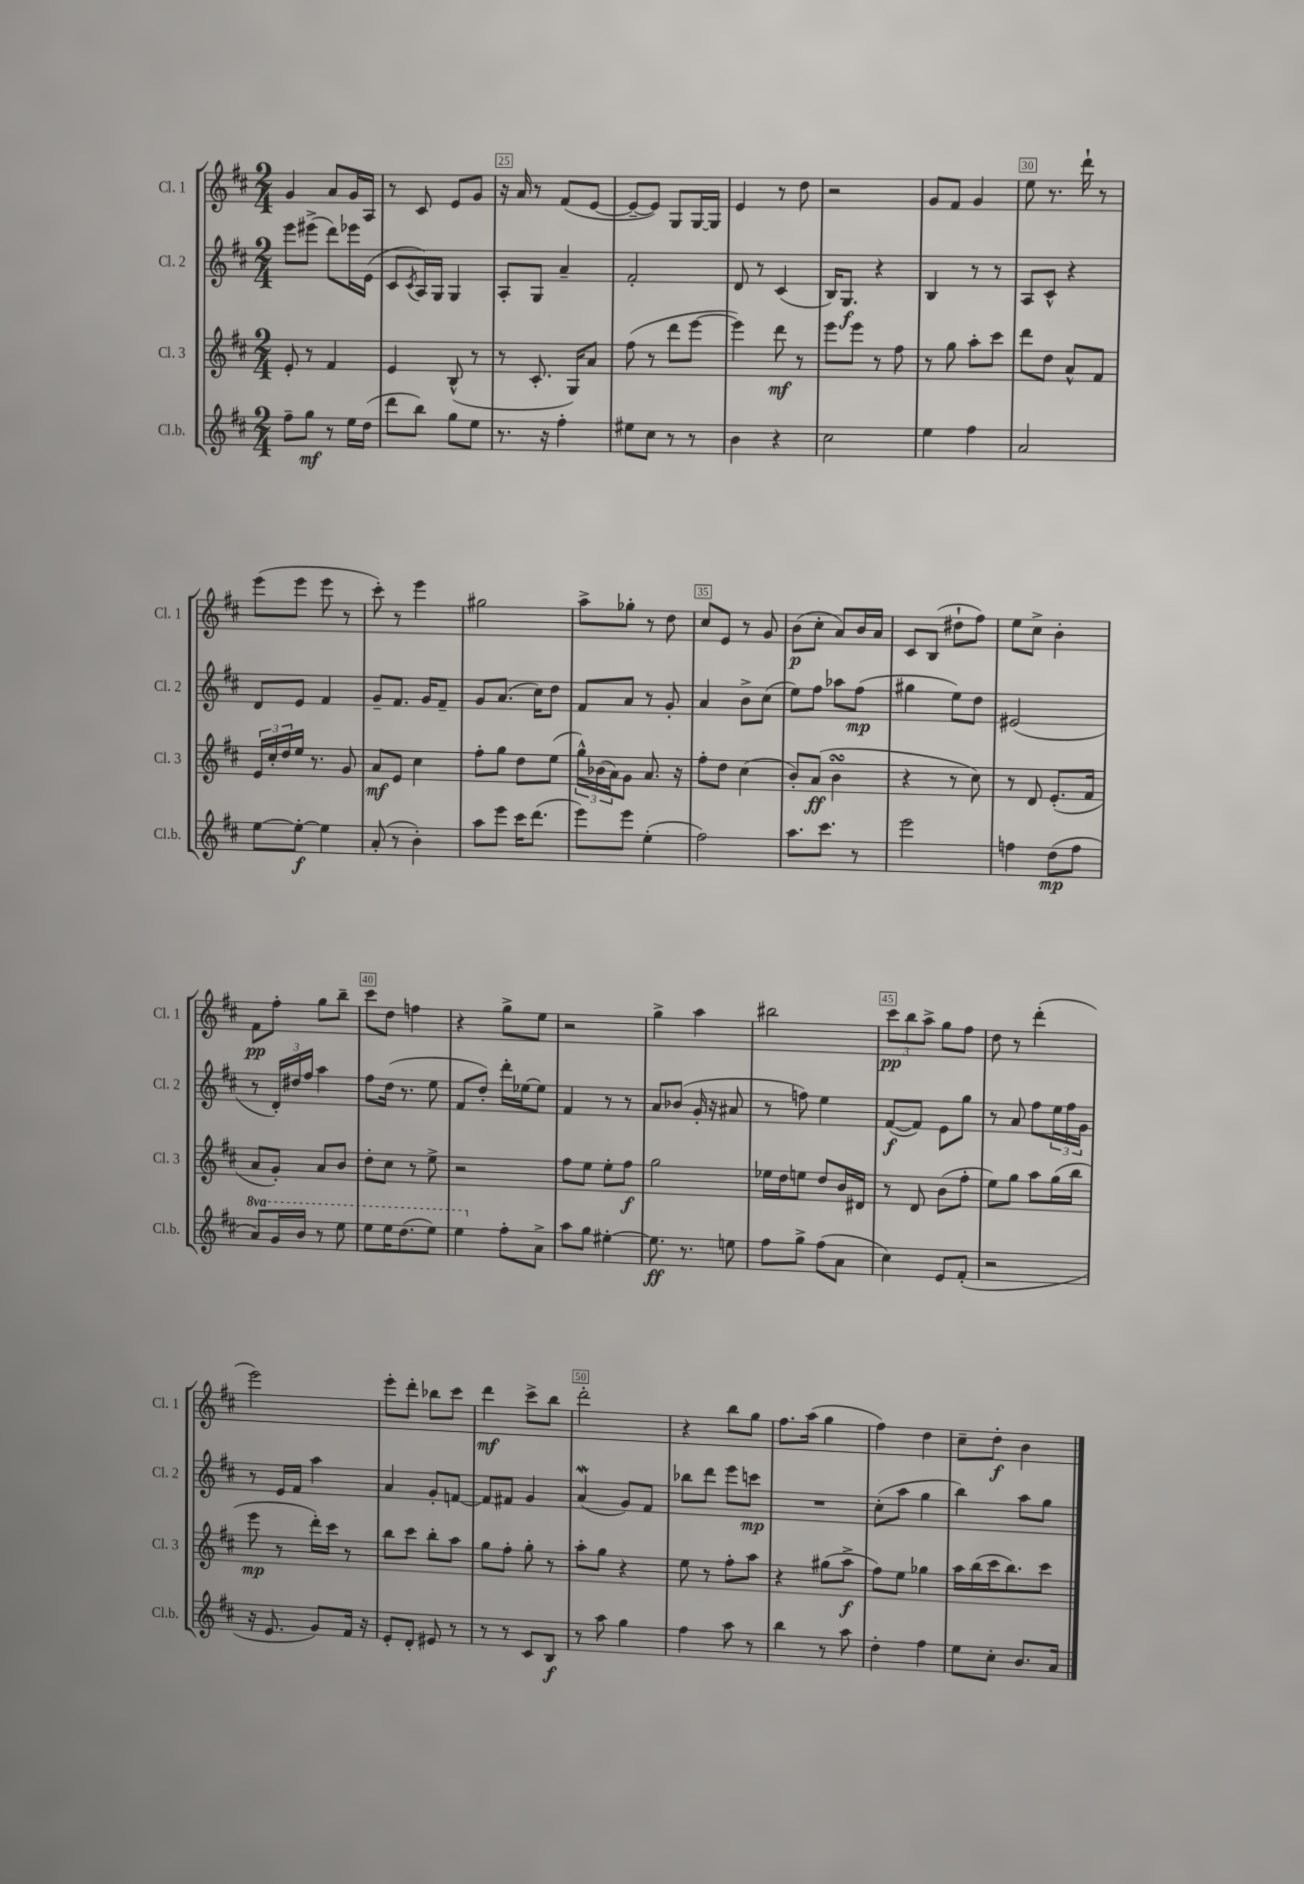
<<
\new StaffGroup <<
\new Staff = "s0" \with { instrumentName = "Cl. 1" shortInstrumentName = "Cl. 1" } {
    \clef treble \key d \major \numericTimeSignature \time 2/4
    g'4 a'8 g'16 a16 |
    r8 cis'8 e'8 g'8 |
    r16 a'16 r8 fis'8( e'8~ |
    e'8~-- e'8) g8 g16~ g16 |
    e'4 r8 d''8 |
    r2 |
    g'8 fis'8 g'4 |
    e''8 r8. d'''16-! r8 |
    e'''8( e'''8 e'''8 r8 |
    cis'''8-.) r8 e'''4 |
    gis''2 |
    a''8-> ges''8-. r8 d''8 |
    cis''8 e'8 r8 g'8 |
    b'8\p( cis''8-. a'8) b'16 a'16 |
    cis'8 b8( dis''8-! fis''8) |
    e''8 cis''8-> b'4-. |
    fis'8\pp fis''8-. g''8 b''8-- |
    cis'''8 d''8 f''4 |
    r4 g''8-> e''8 |
    r2 |
    g''4-> a''4 |
    bis''2 |
    \tuplet 3/2 { cis'''8\pp b''8 a''8-> } g''8 fis''8 |
    d''8 r8 d'''4-.( |
    e'''2) |
    e'''8-. d'''8-. bes''8 cis'''8 |
    d'''4\mf cis'''8-> b''8 |
    d'''2-. |
    r4 b''8 g''8 |
    fis''8. a''16( g''4 |
    fis''4) d''4 |
    cis''8-- d''8-.\f b'4 \bar "|." |
}
\new Staff = "s1" \with { instrumentName = "Cl. 2" shortInstrumentName = "Cl. 2" } {
    \clef treble \key d \major \numericTimeSignature \time 2/4
    e'''8 eis'''8->( d'''8) ees'''16 e'16( |
    cis'8 \acciaccatura { cis'8 } a16) g16 g4 |
    a8-. g8 a'4-- |
    fis'2-. |
    d'8 r8 cis'4( |
    b16) g8.\f r4 |
    b4 r8 r8 |
    a8 cis'8-^ r4 |
    d'8 e'8 fis'4 |
    g'8-- fis'8. g'16 fis'8-- |
    g'8 a'8.( cis''16) d''8 |
    fis'8 a'8 r8 g'8-. |
    a'4 b'8-> cis''8( |
    e''8) fis''8 aes''8 fis''8\mp( |
    gis''4 e''8) d''8 |
    eis'2( |
    r8 \tuplet 3/2 { d'16-.) dis''16 fis''16 } a''4 |
    fis''8 d''16( r8. e''8 |
    fis'8 d''8-.) d'''16-. ees''16~ ees''8 |
    fis'4 r8 r8 |
    a'8 bes'8( g'16-. r16 ais'8 |
    r8 f''8) e''4 |
    fis'8~\f( fis'8) e'8 g''8 |
    r8 a'8 fis''8 \tuplet 3/2 { e''16 fis''16 g'16 } |
    r8 e'16 fis'16 a''4 |
    a'4 g'8-. f'8~ |
    f'8 fis'8 g'4 |
    a'4\mordent( g'8) fis'8 |
    bes''8 d'''8 e'''8 c'''8\mp |
    R2 |
    cis''8-.( a''8 g''4 |
    b''4) a''8 g''8 \bar "|." |
}
\new Staff = "s2" \with { instrumentName = "Cl. 3" shortInstrumentName = "Cl. 3" } {
    \clef treble \key d \major \numericTimeSignature \time 2/4
    e'8-. r8 fis'4 |
    e'4 b8-^( r8 |
    r8 cis'8.-. g16) a'8 |
    fis''8( r8 d'''8 e'''8~ |
    e'''4) d'''8\mf r8 |
    e'''8 e'''8 r8 fis''8 |
    r8 g''8 a''8-. cis'''8 |
    d'''8 d''8 a'8-^ fis'8 |
    \tuplet 3/2 { e'16 cis''16-. d''16 } e''16 r8. g'8 |
    a'8\mf e'8 cis''4 |
    fis''8-. g''8 d''8 e''8( |
    \tuplet 3/2 { g''16-^) bes'16( a'16) } g'8 a'8. r16 |
    fis''8-. d''8 cis''4( |
    b'8-.) a'8\ff( b'4\turn |
    r4 r8 cis''8) |
    r8 d'8 e'8.-.( fis'16 |
    a'8 g'8-.) a'8 b'8 |
    d''8-. cis''8 r8 e''8-> |
    r2 |
    fis''8 e''8 e''8-. fis''8\f |
    g''2 |
    ees''16 d''16 e''8 d''8 b'16 dis'16 |
    r8 d'8 b'8( fis''8-. |
    e''8) g''8 a''8 g''16( b''16 |
    e'''8\mp r8 d'''16-.) cis'''16 r8 |
    b''8 cis'''8 b''8-. a''8 |
    g''8 fis''8-. g''8-. r8 |
    a''8-. g''8 r4 |
    e''8 r8 fis''8-. a''8 |
    r4 gis''8( a''8->\f |
    fis''8) e''8 ges''4 |
    a''16 b''16( cis'''16 b''8.) cis'''8 \bar "|." |
}
\new Staff = "s3" \with { instrumentName = "Cl.b." shortInstrumentName = "Cl.b." } {
    \clef treble \key d \major \numericTimeSignature \time 2/4 \set Staff.ottavationMarkups = #ottavation-simple-ordinals
    fis''8-- g''8\mf r8 e''16 d''16( |
    d'''8 b''8) g''8 e''8 |
    r8. r16 fis''4-. |
    eis''8 cis''8 r8 r8 |
    b'4 r4 |
    cis''2 |
    e''4 fis''4 |
    a'2 |
    e''8~ e''8~-.\f e''4 |
    a'8-.( r8 b'4-.) |
    a''8 e'''8 cis'''16 d'''8.( |
    e'''8) e'''8 e''4-.( |
    fis''2) |
    a''8. cis'''8. r8 |
    e'''2 |
    f''4 d''8\mp( f''8 |
    \ottava #1 a''8) g''16 b''16 r8 e'''8 |
    e'''8 e'''16 d'''8.( e'''8) |
    e'''4 \ottava #0 fis''8-. a'8-> |
    a''8 g''8 eis''4~-. |
    eis''8.\ff r8. e''8 |
    fis''8 g''8-> fis''8( a'8 |
    cis''4) e'8 fis'8-.( |
    r2 |
    r16 e'8. g'8) fis'16 r16 |
    e'8-. d'8-. eis'8 r8 |
    r8 r8 cis'8 b8\f |
    r8 a''8 g''4 |
    fis''4 a''8 r8 |
    b''4 r8 a''8 |
    d''4-. fis''4 |
    e''8 cis''8-. b'8. a'16 \bar "|." |
}
>>
>>
\layout { \context { \Score currentBarNumber = #23 \override BarNumber.break-visibility = ##(#f #t #t) barNumberVisibility = #(every-nth-bar-number-visible 5) \override BarNumber.stencil = #(make-stencil-boxer 0.1 0.3 ly:text-interface::print) } }
